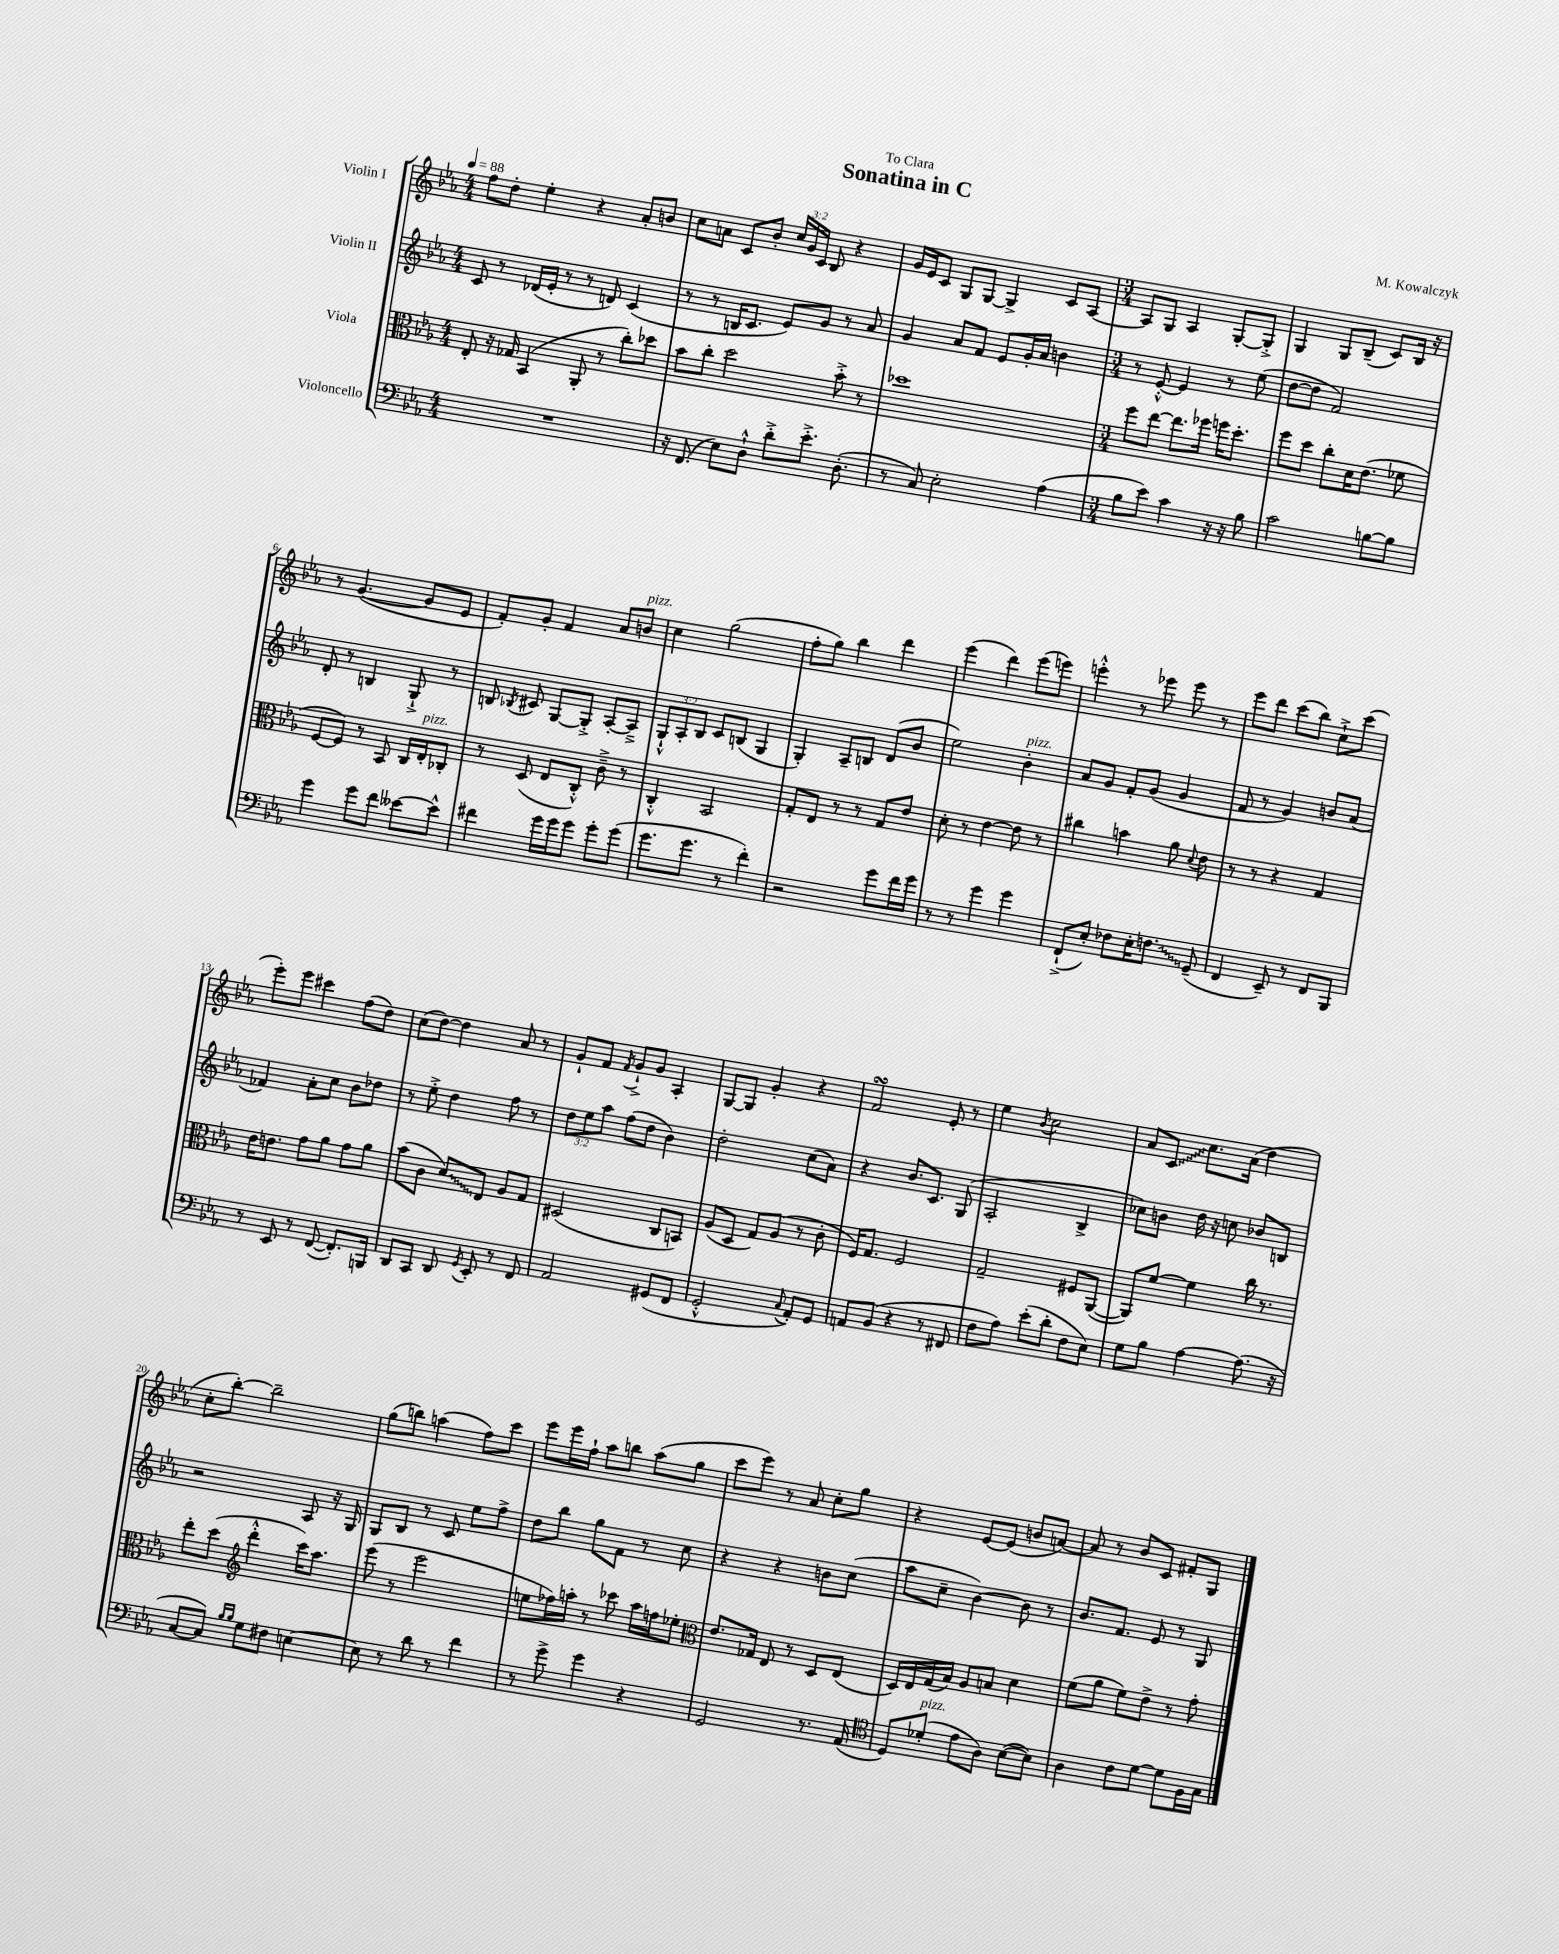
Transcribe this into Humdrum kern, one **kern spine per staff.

**kern	**kern	**kern	**kern
*staff4	*staff3	*staff2	*staff1
*clefF4	*clefC3	*clefG2	*clefG2
*k[b-e-a-]	*k[b-e-a-]	*k[b-e-a-]	*k[b-e-a-]
*M4/4	*M4/4	*M4/4	*M4/4
*MM88	*MM88	*MM88	*MM88
1r	8E-'	8c	8ff
.	16r	8r	8dd'
.	16G-	.	.
.	(4BB-	(16d-	4ee-'
.	.	16e-'	.
.	.	8r	.
.	8AA-'	8r	4r
.	8r	8d)	.
.	8cc')	(4c	8a-'
.	8dd-	.	8b
=	=	=	=
16r	8b-	8r	8cc
(8.FF	.	.	.
.	8cc'	8r	8a
8E-)	2dd	16B	8c
.	.	8.c	.
8D`^^	.	.	8b-'
8d'^	.	8e-)	24cc
.	.	.	24g
.	.	.	24c
8.e-'^	.	8g	8B-
.	8b-'^	8r	4r
(8.D'	.	.	.
.	8r	8a-	.
=	=	=	=
8r	1dd-	4g	16g
.	.	.	16e-
8C)	.	.	8c
2E-'	.	8a-	8G
.	.	8f	[8G
.	.	8e-	4G^]
.	.	16g'	.
.	.	16a-	.
(4A-	.	4b	8c
.	.	.	[8A-
=	=	=	=
*M3/4	*M3/4	*M3/4	*M3/4
8B-	8ff	8r	8A-]
8e-)	[8ee-	[8e-'^^	8G
4c	8.ee-]	4e-]	4A-
.	16ff-	.	.
16r	16ff	8r	[8G'
16r	8.dd'	.	.
8B-	.	(8ee-	8G'^]
=	=	=	=
2c	8ff	[8dd	4G
.	8dd	8dd]	.
.	8cc'	2f)	8G
.	16d	.	(8B-~
.	(8.e-	.	.
[8B	.	.	8c)
8B]	8f-	.	16B-
.	.	.	16r
=	=	=	=
4g	[8F	8d'	8r
.	8F])	8r	([4.g
8g	8r	4B	.
8f	8BB-	.	.
[8e--	16C	8G`^	8g]
.	16E-'	.	.
8e--^^]	8C-'	8r	8e-
=	=	=	=
4f#	8r	8B	8f')
.	.	8qB-	.
.	(8D	8c#	8g'
16g	8E-	[8G	4f
16g	.	.	.
8g	8C'^^)	8G'^]	.
8g'	8c~^	[8A-'	8a-
(8g	8r	8A-~^]	8b
=	=	=	=
8.g	4C'^^	12G`^^	4cc
.	.	12A-'	.
.	.	12B-	.
8.g	.	.	.
.	2BB-	8c	(2gg
8r	.	(8B	.
4f')	.	4G	.
=	=	=	=
2r	8G'	4G')	8ff'
.	8E-	.	8gg)
.	8r	8A-~	4bb-
.	8r	8B	.
8g	8G	(8d	4ddd
16f	8e-	8b-	.
16g	.	.	.
=	=	=	=
8r	8d'	2ee-)	(4eee-
8r	8r	.	.
4g	[4e-	.	4ddd)
4g	8e-]	4b-'	(8eee-
.	8r	.	8eee)
=	=	=	=
(8FF`^	4cc#	8a-	4eee'^^
8E-')	.	8g	.
8F-	4b	8f'	8r
16E-'	.	(8g	8eee-
8.F	.	.	.
.	8a-	4g	8eee-
.	8qqd	.	.
(8GG~	8e-	.	8r
=	=	=	=
4FF	8r	8f	8eee-
.	8r	8r	8ddd
8EE-~)	4r	4g)	(8ccc
8r	.	.	8bb-)
8FF	4G	8b	8cc`^
8BBB-	.	(8a-	(8ccc
=	=	=	=
8r	16e-	4f-)	8eee-')
.	8.e	.	.
8EE-	.	.	8eee-
8r	8g	8a-'	4ccc#
([8FF	8a-	8cc	.
8.FF'])	8g	8b-	(8ff
.	8a-	8dd-	8dd)
16BBB	.	.	.
=	=	=	=
8DD	(8b-	8r	(8cc
8CC	8c	8ee-'^	[8dd)
8DD	8d)	4dd	4dd]
8qGG	.	.	.
8EE-'	8E-	.	.
8r	8A-	8ff	8a-
8FF	8G	8r	8r
=	=	=	=
2AA-	(2D#	12dd	8g`
.	.	12ee-	.
.	.	.	8f
.	.	12aa-	.
.	.	.	8qf
.	.	(8ff	8g`^
.	.	8dd	8g
(8GG#	8C	4b-)	4A-'
8FF	8BB)	.	.
=	=	=	=
2GG'^^	(8A-	2dd'	[8G
.	8D	.	8G]
.	8G)	.	4g'
.	(8A-	.	.
8qqC	.	.	.
8AA-')	8r	(8cc	4r
8GG	8c'	8a-)	.
=	=	=	=
8AA	16F)	4r	2f
.	8.G	.	.
(8BB-	.	.	.
4r	2F	8.b-	.
.	.	8.c	.
8r	.	.	8e-'
8FF#	.	(8G	8r
=	=	=	=
8F	2G~	2A-'	4ee-
8A-)	.	.	.
.	.	.	8qb-
(8e-'	.	.	2cc
8d'	.	.	.
8F	8F#	4B-^	.
8E-)	([8AA-	.	.
=	=	=	=
8G	8AA-])	8cc-)	8a-
8B-	[8f	8b	8c
[4A-	4f]	16dd	8.cc
.	.	16r	.
.	.	8cc	.
.	.	.	(16a-
(8.A-]	16cc	8b-	4dd
.	8.r	.	.
.	.	8B	.
16r	.	.	.
=	=	=	=
[8C	8ee-'	2r	8cc'
8C])	(8dd	.	[8bb-')
*	*clefG2	*	*
16qqB-	.	.	.
16qqB-	.	.	.
8G	4ddd'^^	.	2bb-~]
8F#	.	.	.
[4E	16ccc)	8A-	.
.	8.aa-	.	.
.	.	16r	.
.	.	16G	.
=	=	=	=
8E]	(8eee-	8G	(8gg
8r	8r	8B-	8bb)
8d	2eee-	8r	(4aa
8r	.	8c	.
4f	.	8ee-	8ff)
.	.	8ff^	8ccc
=	=	=	=
8r	8ee	8dd	8eee-
8g^	16ff-)	8bb-	16eee-
.	16aa'	.	16ff`
4g	8r	8gg	8aa-
.	8ccc-	8f	8bb
4r	16aa	8r	(8aa-
.	16ff	.	.
.	8ee-'	8cc	8gg
=	=	=	=
*	*clefC3	*	*
2GG	8.e-	4r	8ccc
.	.	.	8eee-)
.	16G-	.	.
.	8E-	4r	8r
.	8r	.	8a-
8.r	8D	8b	8cc'
.	(8E-	(8cc	8gg
(16AA-	.	.	.
=	=	=	=
*clefC4	*	*	*
8D)	16D)	8aa-	4r
.	16E-	.	.
(8d-'	(16G	8cc~	.
.	16B-)	.	.
8e-	8A-	[4b-)	[8e-
8A-)	8B	.	(8e-]
([8B-	4d	8b-]	8b
8B-])	.	8r	[8a)
=	=	=	=
4A-	(8f	8.b-	8a]
.	8a-	.	8r
.	.	8.f	.
8c	8f)	.	8b-
[8d	8e-^	8e-	8c
8d]	8r	8r	8f#'
16F	8g'	8G	8G
16G	.	.	.
==	==	==	==
*-	*-	*-	*-
